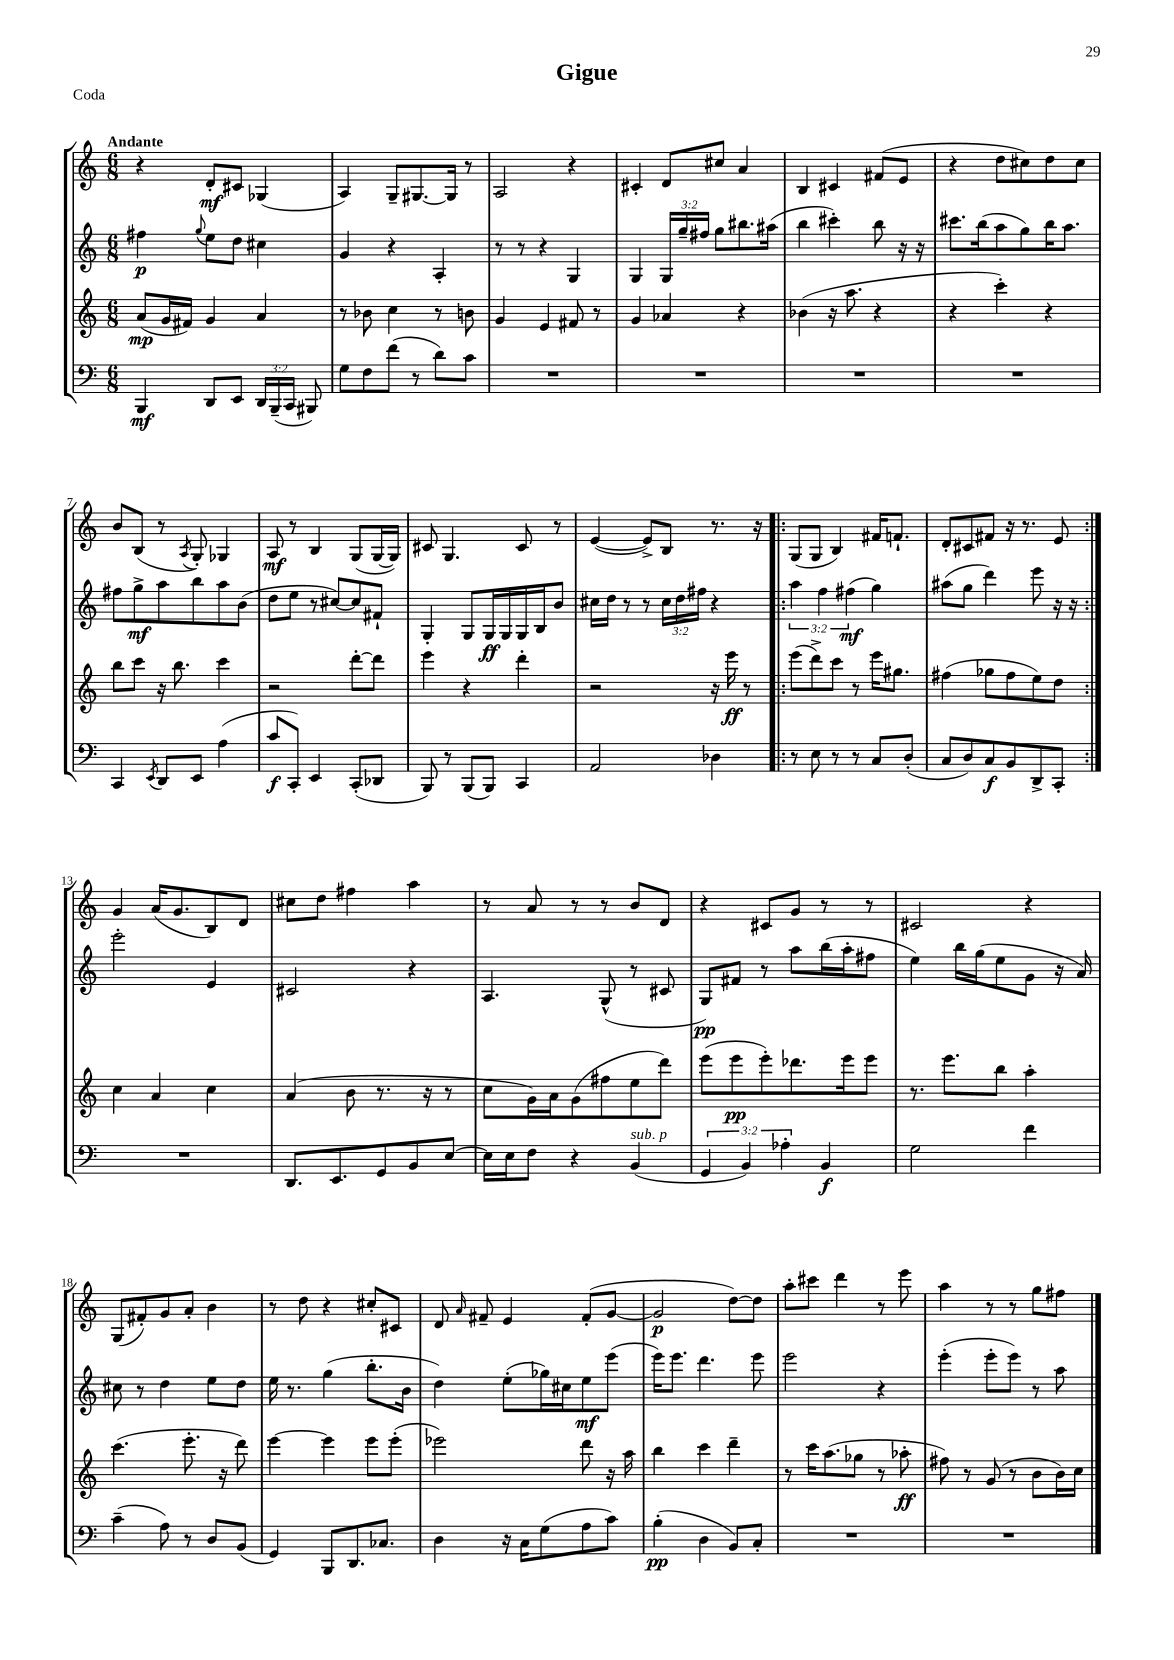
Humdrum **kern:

**kern	**kern	**kern	**kern
*staff4	*staff3	*staff2	*staff1
*clefF4	*clefG2	*clefG2	*clefG2
*k[]	*k[]	*k[]	*k[]
*M6/8	*M6/8	*M6/8	*M6/8
4BBB/	(8a/L	4ff#\	4r
.	16g/L	.	.
.	16f#/JJ)	.	.
.	.	8qqgg/	.
8DD/L	4g/	8ee\L	8d'/L
8EE/J	.	8dd\J	8c#/J
24DD/LL	4a/	4cc#\	(4G-/
(24BBB~/	.	.	.
24CC/JJ	.	.	.
8BBB#/)	.	.	.
=	=	=	=
8G\L	8r	4g/	4A/)
8F\	8b-\	.	.
(8f\J	4cc\	4r	8G~/L
8r	.	.	[8.G#/
8d\L)	8r	4A'/	.
.	.	.	16G#/]Jk
8c\J	8b\	.	8r
=	=	=	=
2.r	4g/	8r	2A/
.	.	8r	.
.	4e/	4r	.
.	8f#/	4G/	4r
.	8r	.	.
=	=	=	=
2.r	4g/	4G/	4c#'/
.	4a-/	24G/LL	8d/L
.	.	24gg~/	.
.	.	24ff#/JJ	.
.	.	8gg\L	8cc#/J
.	4r	8.bb#\	4a/
.	.	(16aa#\Jk	.
=	=	=	=
2.r	(4b-\	4bb\	4B/
.	16r	4ccc#'\)	4c#/
.	8.aa\	.	.
.	4r	8bb\	(8f#/L
.	.	16r	8e/J
.	.	16r	.
=	=	=	=
2.r	4r	8.ccc#\L	4r
.	.	(16bb\k	.
.	4ccc'\)	8aa\	8dd\L
.	.	8gg\)	8cc#\)
.	4r	16bb\K	8dd\
.	.	8.aa\J	.
.	.	.	8cc#\J
=	=	=	=
4CC/	8bb\L	8ff#\L	8b/L
.	8ccc\J	8gg^\	(8B/J
8qEE/	.	.	.
8DD/L	16r	8aa\	8r
.	8.bb\	.	.
.	.	.	8qA/
8EE/J	.	8bb\	8G'/)
(4A\	4ccc\	8aa\	4G-/
.	.	(8b\J	.
=	=	=	=
8c/L	2r	8dd\L	8A/
8CC'/J)	.	8ee\J	8r
4EE/	.	8r	4B/
.	.	[8cc#/L)	.
(8CC'/L	[8ddd'\L	8cc#/]	(8G/L
8DD-/J	8ddd\]J	8f#`/J	[16G/L
.	.	.	16G/]JJ)
=	=	=	=
8BBB/)	4eee\	4G'/	8c#/
8r	.	.	4.G/
(8BBB/L	4r	8G/L	.
8BBB/J)	.	16G/L	.
.	.	16G/	.
4CC/	4ddd'\	16G/	8c#/
.	.	16B/J	.
.	.	8b/J	8r
=	=	=	=
2AA/	2r	16cc#\LL	([4e/
.	.	16dd\JJ	.
.	.	8r	.
.	.	8r	8e^/]L)
.	.	24cc#\LL	8B/J
.	.	24dd\	.
.	.	24ff#\JJ	.
4D-\	16r	4r	8.r
.	16eee\	.	.
.	8r	.	.
.	.	.	16r
=!|:	=!|:	=!|:	=!|:
8r	(8eee\L	6aa\	(8G/L
8E\	8ddd^\)	.	8G/J
.	.	6ff\	.
8r	8ccc\J	.	4B/)
.	.	(6ff#\	.
8r	8r	.	.
8C/L	16eee\LK	4gg\)	16f#/LK
.	8.gg#\J	.	8.f`/J
(8D'/J	.	.	.
=	=	=	=
8C/L	(4ff#\	(8aa#\L	8d'/L
8D/)	.	8gg\J	8c#/
8C/	8gg-\L	4ddd\)	8f#/J
8BB/	8ff#\	.	16r
.	.	.	8.r
8DD^/	8ee\)	8eee\	.
8CC'/J	8dd\J	16r	8e/
.	.	16r	.
=:|!	=:|!	=:|!	=:|!
2.r	4cc\	2eee'\	4g/
.	4a/	.	(16a/LK
.	.	.	8.g/
.	4cc\	4e/	8B/)
.	.	.	8d/J
=	=	=	=
8.DD/L	(4a/	2c#/	8cc#\L
.	.	.	8dd\J
8.EE/	.	.	.
.	8b\	.	4ff#\
8GG/	8.r	.	.
8BB/	.	4r	4aa\
.	16r	.	.
[8E/J	8r	.	.
=	=	=	=
16E\]LL	8cc\L	4.A/	8r
16E\J	.	.	.
8F\J	16g\L)	.	8a/
.	16a\J	.	.
4r	(8g\	.	8r
.	8ff#\	(8G^^/	8r
(4BB/	8ee\	8r	8b/L
.	8ddd\J)	8c#/	8d/J
=	=	=	=
6GG/	(8eee\L	8G/L)	4r
.	8eee\	8f#/J	.
6BB/)	.	.	.
.	8eee'\)	8r	8c#/L
6A-'\	.	.	.
.	8.ddd-\	8aa\L	8g/J
4BB/	.	(16bb\L	8r
.	16eee\k	16aa'\J	.
.	8eee\J	8ff#\J	8r
=	=	=	=
2G\	8.r	4ee\)	2c#/
.	8.eee\L	.	.
.	.	16bb\LL	.
.	.	(16gg\J	.
.	8bb\J	8ee\	.
4f\	4aa'\	8g\J	4r
.	.	16r	.
.	.	16a/)	.
=	=	=	=
(4c~\	(4.ccc\	8cc#\	(8G/L
.	.	8r	8f#'/)
8A\)	.	4dd\	8g/
8r	8.eee'\	.	8a'/J
8D/L	.	8ee\L	4b\
.	16r	.	.
(8BB/J	8ddd\)	8dd\J	.
=	=	=	=
4GG/)	[4eee\	16ee\	8r
.	.	8.r	.
.	.	.	8dd\
8BBB/L	4eee\]	(4gg\	4r
8.DD/	.	.	.
.	8eee\L	8.bb'\L	8cc#'/L
8.C-/J	.	.	.
.	(8eee'\J	.	8c#/J
.	.	16b\Jk	.
=	=	=	=
4D\	2eee-\)	4dd\)	8d/
.	.	.	16qqa/
.	.	.	8f#~/
16r	.	(8ee'\L	4e/
16C\LK	.	.	.
(8G\	.	16gg-\L)	.
.	.	16cc#\J	.
8A\	8ddd\	8ee\	(8f#'/L
8c\J)	16r	(8eee\J	[8g/J
.	16aa\	.	.
=	=	=	=
(4B'\	4bb\	16eee\LK)	2g/]
.	.	8.eee\J	.
4D\	4ccc\	4.ddd\	.
8BB/L)	4ddd~\	.	[8dd\L)
8C'/J	.	8eee\	8dd\]J
=	=	=	=
2.r	8r	2eee\	8aa'\L
.	16ccc\LK	.	8ccc#\J
.	(8.aa\	.	.
.	.	.	4ddd\
.	8gg-\J	.	.
.	8r	4r	8r
.	8aa-'\	.	8eee\
=	=	=	=
2.r	8ff#\)	(4eee'\	4aa\
.	8r	.	.
.	(8g/	8eee'\L	8r
.	8r	8eee\J)	8r
.	8b\L	8r	8gg\L
.	16b\L)	8aa\	8ff#\J
.	16cc\JJ	.	.
==	==	==	==
*-	*-	*-	*-
